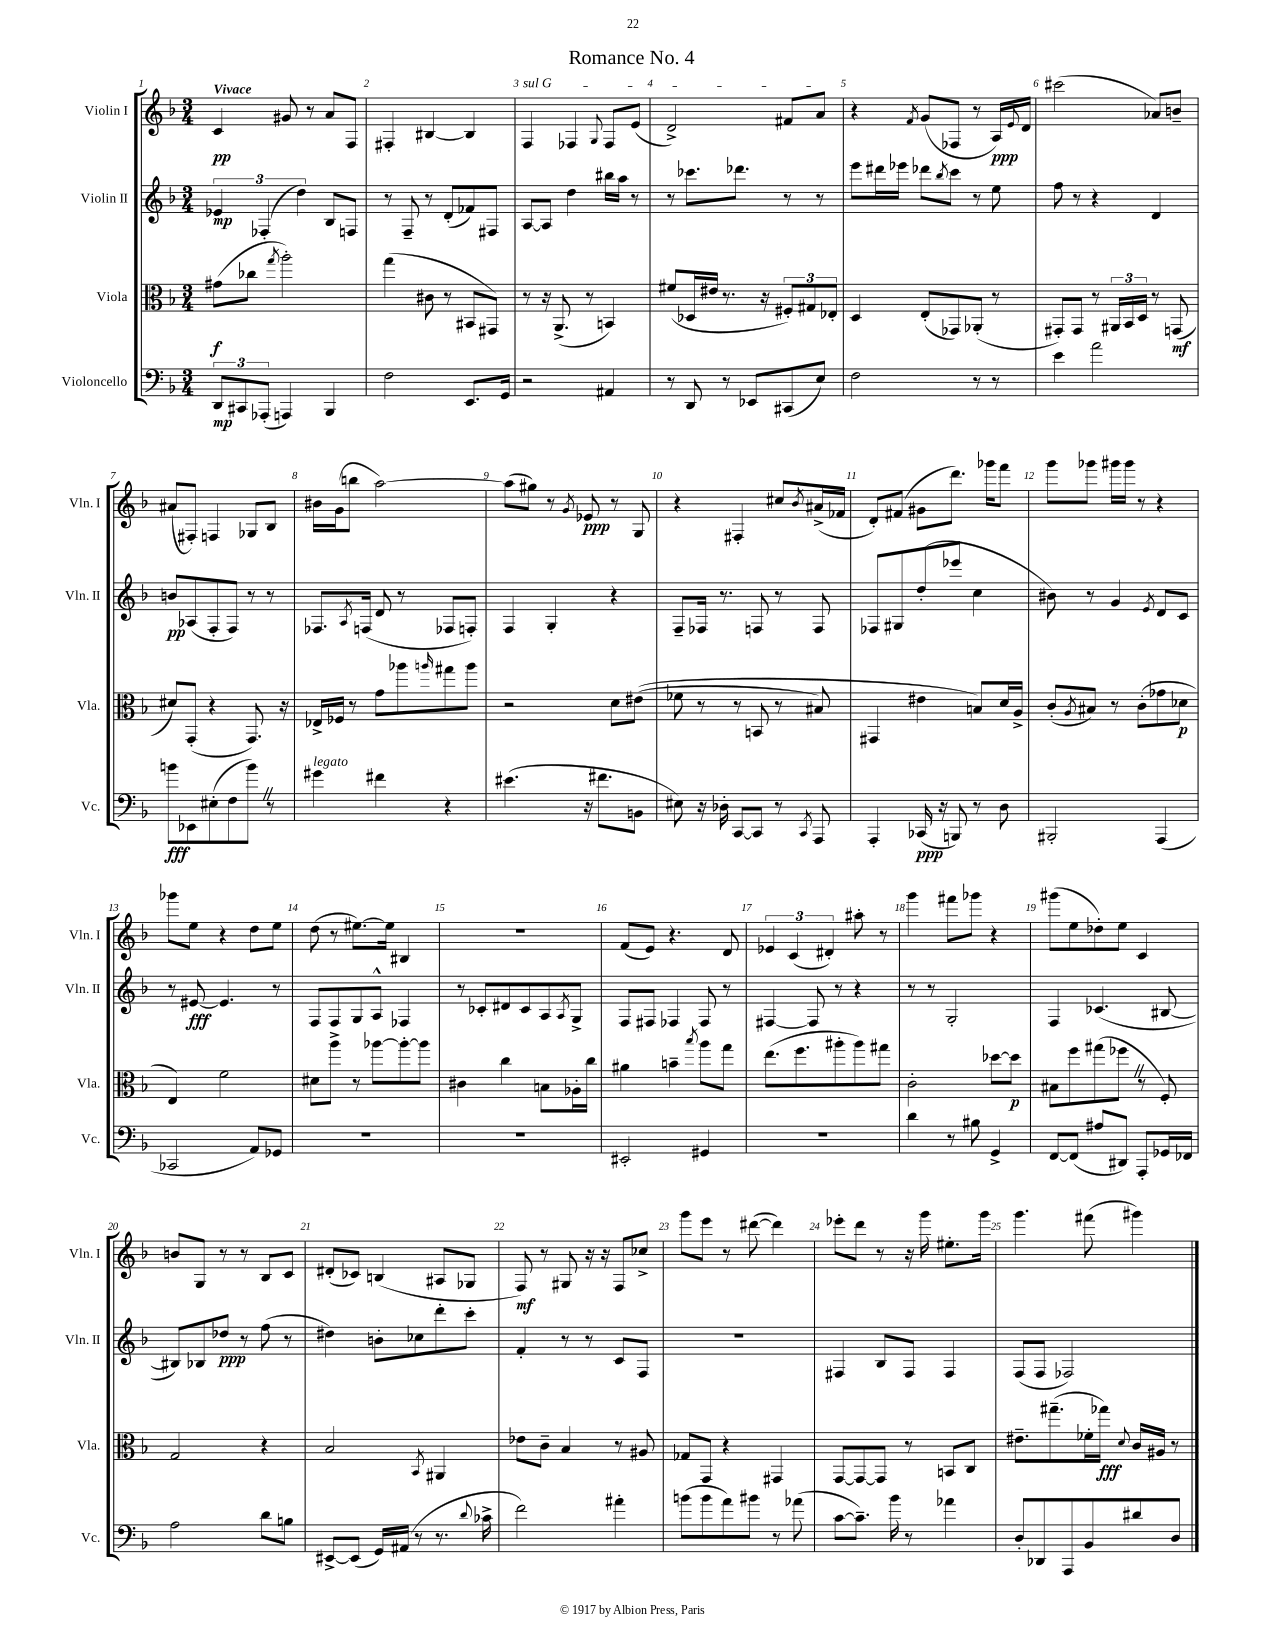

**kern	**kern	**kern	**kern
*staff4	*staff3	*staff2	*staff1
*clefF4	*clefC3	*clefG2	*clefG2
*k[b-]	*k[b-]	*k[b-]	*k[b-]
*M3/4	*M3/4	*M3/4	*M3/4
12DD	(8g#	6e-	4c
12CC#	.	.	.
.	8cc-	.	.
(12AAA-'	.	(6F-'	.
.	8qgg	.	.
4AAA)	2aa')	.	8g#
.	.	6dd)	.
.	.	.	8r
4BBB-	.	8B-	8a
.	.	8F	8F
=	=	=	=
2F	(4gg	8r	4F#'
.	.	8F~	.
.	8c#	8r	[4B#
.	8r	(8d'	.
8.EE	8BB#	8f-)	4B#]
.	8GG#)	8F#	.
16GG	.	.	.
=	=	=	=
2r	8r	[8A	4F
.	16r	8A]	.
.	(8.AA^	.	.
.	.	4dd	4F-
.	8r	.	.
.	.	.	8qqG
4AA#	4BB)	16bb#	8F-
.	.	16aa	.
.	.	8r	(8e
=	=	=	=
8r	(8f#	8r	2d^)
8DD	16D-	8.ccc-	.
.	16e#	.	.
8r	8.r	.	.
.	.	8.ddd-	.
8EE-	.	.	.
.	16r	.	.
(8CC#	12F#')	8r	8f#
.	12G#	.	.
8E)	.	8r	8a
.	12E-'	.	.
=	=	=	=
2F	4D	8eee	4r
.	.	16ddd#	.
.	.	16eee-	.
.	.	.	8qf
.	(8E'	8ddd-	(8g
.	.	8qbb-	.
.	8GG-)	8ccc	8F-
8r	(8AA-'	8r	8r
8r	8r	8ee	16A)
.	.	.	8qqe
.	.	.	16d
=	=	=	=
4e	8GG#')	8ff	(2ccc#
.	8GG#	8r	.
2a	8r	4r	.
.	24AA#	.	.
.	24BB-	.	.
.	24D	.	.
.	8r	4d	8a-)
.	(8GG	.	8b~
=	=	=	=
8b	8d#)	8b	(8a#
8EE-	(8GG'	(8A-	8F#')
(8E#'	4r	8F'	4F
8F	.	8F)	.
8b)	8.GG)	8r	8G-
8r	.	8r	8B-
.	16r	.	.
=	=	=	=
4g#	16E-^	8.F-	16b#
.	16F-	.	(16g
.	8r	.	8bb
.	.	8qA	.
.	.	(16F	.
4f#	8g	8d	[2aa)
.	8aa-	8r	.
.	16qqaa	.	.
4r	8gg#	8F-	.
.	8aa	8F')	.
=	=	=	=
(4.e#	2r	4F	(8aa]
.	.	.	8gg#)
.	.	4G'	8r
.	.	.	8qg
16r	.	.	8e-
8.f#	.	.	.
.	8d	4r	8r
8BB	&((8e#	.	8G
=	=	=	=
8E#)	8f-	8F~	4r
16r	8r	16F-	.
16D-'	.	8.r	.
[8CC	8r	.	4F#'
8CC]	8BB	8F	.
8r	8r	8r	8cc#
8qCC	.	.	8qb-
8AAA	8B#)	8F	(16a#^
.	.	.	16f-
=	=	=	=
4AAA'	4GG#	8F-	8d')
.	.	8G#	(8f#
(16CC-	4e#	(8dd'	8g#
16r	.	.	.
8BBB)	.	8eee-	8.ddd)
8r	8B&)	4cc	.
.	.	.	16ggg-
8D	16d	.	8fff
.	16A^	.	.
=	=	=	=
2BBB#'	(8c'	8b#)	8ggg
.	8qA	.	.
.	8B#)	8r	8ggg-
.	8r	4g	16ggg#
.	.	.	16ggg#
.	(8c'	.	8r
.	.	8qe	.
(4AAA	8g-	8d	4r
.	8d-	8c	.
=	=	=	=
2CC-	4E)	8r	8ggg-
.	.	[8e#	8ee
.	2f	4.e#]	4r
8AA)	.	.	8dd
8GG-	.	8r	8ee
=	=	=	=
2.r	8d#	8F	(8dd
.	8aa^	8F	8r
.	8r	8G	[8.ee#)
.	[8aa-	8A^^	.
.	.	.	16ee#]
.	8aa-'_	4F-	4B#
.	8aa-]	.	.
=	=	=	=
2.r	4c#	8r	2.r
.	.	8c-'	.
.	4cc	8d#	.
.	.	8c-	.
.	8B	8A	.
.	.	8qA	.
.	16A-'	8G^	.
.	16cc	.	.
=	=	=	=
2EE#'	4a#	8F	(8f
.	.	8F#	8e)
.	4b~	4F-	4.r
.	8qbb-	.	.
4GG#	8aa	8F-	.
.	8gg	8r	8d
=	=	=	=
2.r	(8.ee	[4F#	6e-
.	.	.	(6c
.	8.ff	.	.
.	.	8F#]	.
.	.	.	6d#')
.	8aa#'	8r	.
.	8aa#)	4r	8aa#'
.	8gg#	.	8r
=	=	=	=
4d	2c'	8r	4ggg
.	.	8r	.
8r	.	2G'	8fff#
8B#	.	.	8ggg-
4GG^	[8dd-	.	4r
.	8dd-]	.	.
=	=	=	=
[8FF	8B#	4F	(8ggg#
(8FF]	8ff	.	8ee
8A#	(8gg#	(4.c-	8dd-')
8DD#)	8ff-	.	8ee
8AAA'	8r	.	4c
16GG-	8F')	[8B#	.
16FF-	.	.	.
=	=	=	=
2A	2G	8B#])	8b
.	.	8B-	8G
.	.	8dd-	8r
.	.	8r	8r
8d	4r	(8ff	8B-
8B	.	8r	8c
=	=	=	=
[8EE#^	2B-	4dd#)	(8d#'
(8EE#]	.	.	8c-)
16GG)	.	8b'	(4B
(16AA#	.	.	.
8r	.	8cc-	.
.	8qBB-	.	.
8.r	4AA#	8ddd'	8A#
.	.	8ccc'	8G-
8qqd	.	.	.
16c-^	.	.	.
=	=	=	=
2f)	8e-	4f'	8F)
.	8c~	.	8r
.	4B-	8r	8G#
.	.	8r	16r
.	.	.	16r
4a#'	8r	8c	8F
.	8A#	8F	8cc-^
=	=	=	=
(8b	8G-	2.r	8ggg
8b	8GG	.	8eee
8a)	4r	.	8r
8b#	.	.	([8ddd#
8r	4GG#	.	4ddd#])
(8a-	.	.	.
=	=	=	=
[8c	[8GG	4F#	8eee-'
8.c~])	8GG_	.	8ddd
.	8GG]	8B-	8r
16b-	.	.	.
8r	8r	8F#	16r
.	.	.	16ggg
4a-	8BB	4F#	8.ee#'
.	8C	.	.
.	.	.	16ggg
=	=	=	=
8D'	8.e#~	(8F	4.ggg
8DD-	.	8F	.
.	(8.gg#~	.	.
8AAA	.	2F-)	.
8BB-	16f-'	.	(8fff#
.	16gg-)	.	.
.	8qqd	.	.
8d#	16c	.	4ggg#)
.	16A#	.	.
8D	8r	.	.
==	==	==	==
*-	*-	*-	*-
